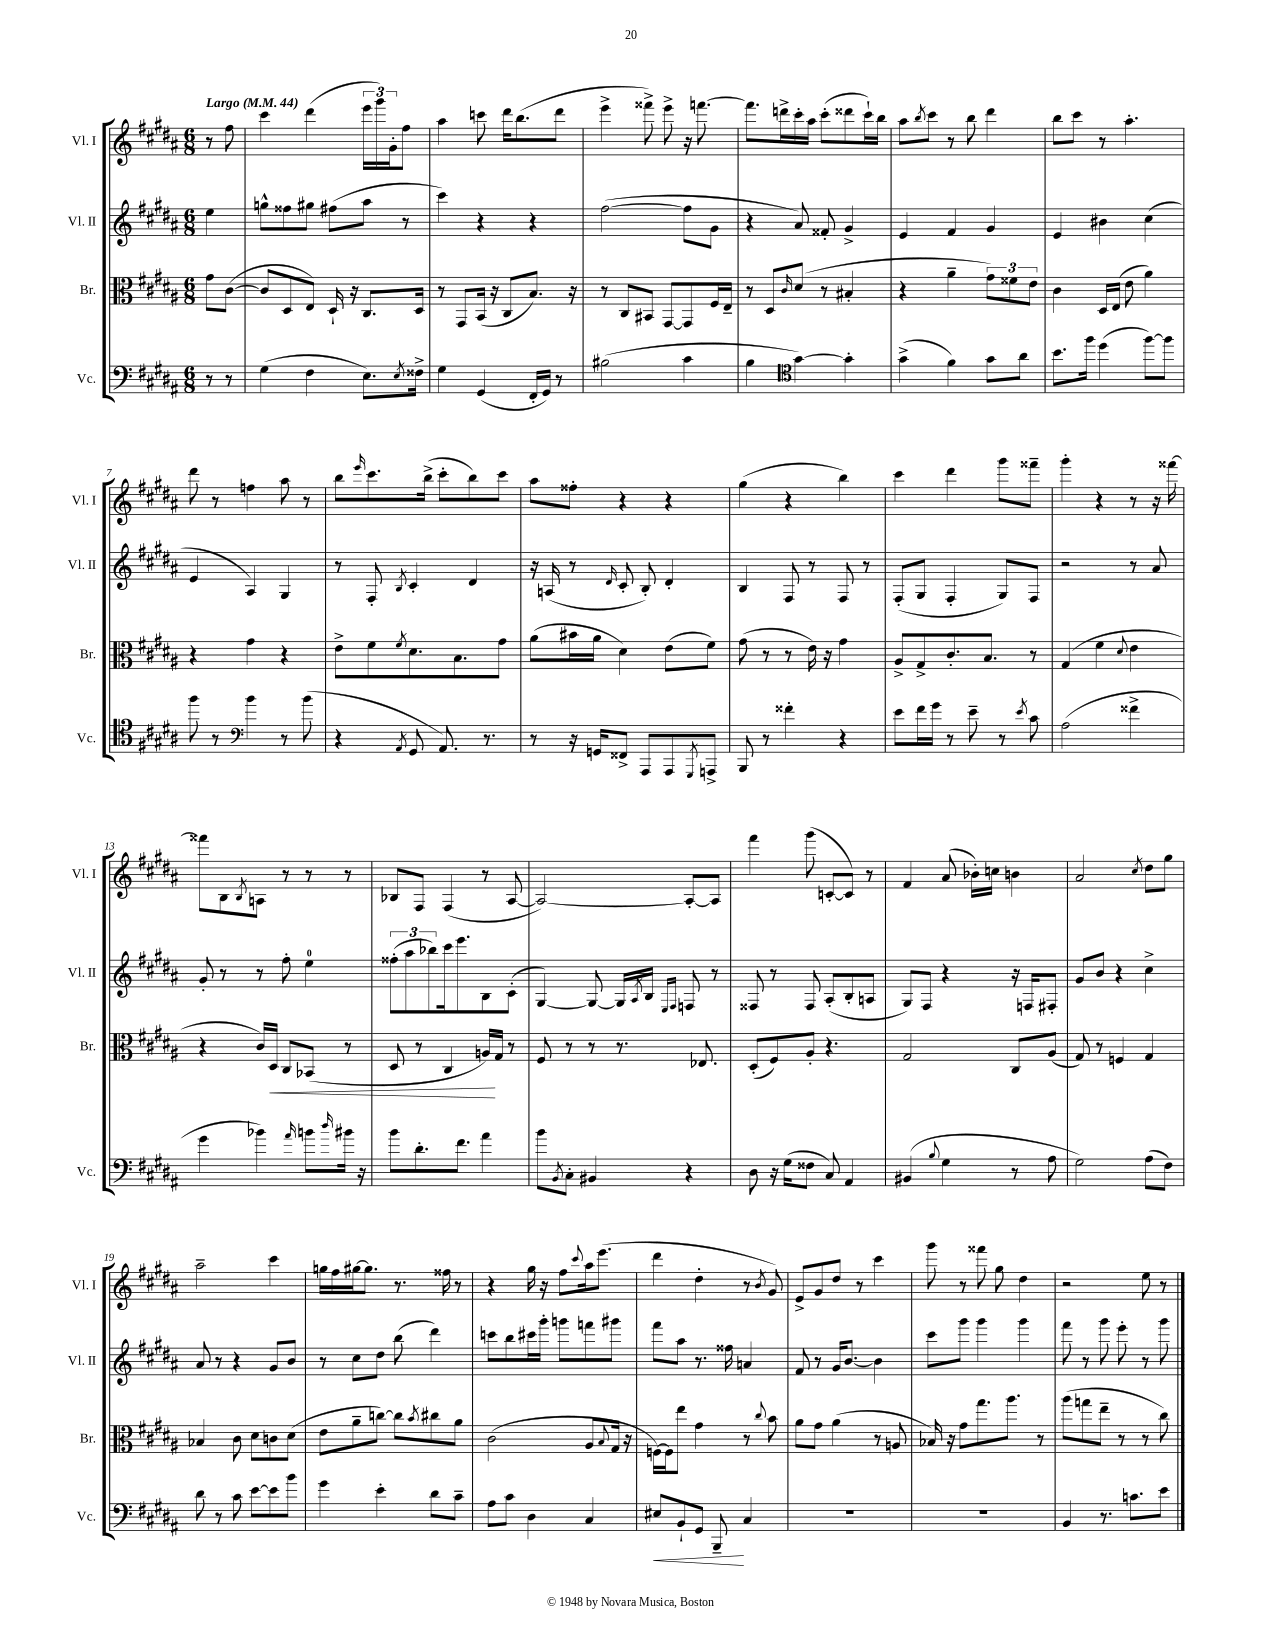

**kern	**dynam	**kern	**dynam	**kern	**kern
*part4	*part4	*part3	*part3	*part2	*part1
*staff4	*staff4	*staff3	*staff3	*staff2	*staff1
*I"Vc.	*	*I"Br.	*	*I"Vl. II	*I"Vl. I
*I'Vc.	*	*I'Br.	*	*I'Vl. II	*I'Vl. I
*clefF4	*	*clefC3	*	*clefG2	*clefG2
*k[f#c#g#d#a#]	*	*k[f#c#g#d#a#]	*	*k[f#c#g#d#a#]	*k[f#c#g#d#a#]
*M6/8	*	*M6/8	*	*M6/8	*M6/8
*MM44	*	*MM44	*	*MM44	*MM44
=	=	=	=	=	=
!	!	!	!	!	!LO:TX:a:B:t=Largo
8r	.	8g#\L	.	4ee\	8r
8r	.	([8c#\J	.	.	8ff#\
=1	=1	=1	=1	=1	=1
(4G#\	.	8c#/L]	.	8ggn^^\L	4ccc#\
.	.	8D#/	.	8ff##X\	.
4F#\	.	8E/J)	.	8gg#X\J	(4ddd#\
.	.	16D#`/	.	(8ff#X\L	.
.	.	16r	.	.	.
8.E\L)	.	8.C#/L	.	8aa#\J	24eee\LL
.	.	.	.	.	24ggg#\)
.	.	.	.	.	24g#'\J
.	.	.	.	8r	8ff#\J
8qE/	.	.	.	.	.
16F##X^\Jk	.	16D#/Jk	.	.	.
=2	=2	=2	=2	=2	=2
4G#\	.	8r	.	4ccc#\)	4aa#\
.	.	8GG#/L	.	.	.
(4GG#/	.	(16BB/Jk	.	4r	8cccn\
.	.	16r	.	.	.
.	.	8C#/L	.	.	16ddd#\KL
.	.	.	.	.	(8.bb\
16FF#'/LL	.	8.B/J)	.	4r	.
16GG#/JJ)	.	.	.	.	.
8r	.	.	.	.	8ddd#\J
.	.	16r	.	.	.
=3	=3	=3	=3	=3	=3
(2B#X\	.	8r	.	([2ff#\	4eee^\
.	.	8C#/L	.	.	.
.	.	8BB#X/J	.	.	8fff##X^\)
.	.	[8GG#/L	.	.	8eee^\
4c#\	.	8GG#/]	.	8ff#\L]	16r
.	.	.	.	.	[8.fffn\
.	.	16F#/L	.	8g#\J	.
.	.	16E~/JJ	.	.	.
=4	=4	=4	=4	=4	=4
4B\	.	8r	.	4r	8.fff\L]
.	.	8D#/L	.	.	.
.	.	.	.	.	16dddn^\L
*clefC4	*	*	*	*	*
.	.	16qqc#/	.	.	.
[4g#\)	.	(8d#/J	.	8a#/)	16ccc#'\
.	.	.	.	.	16aa#\JJ
.	.	8r	.	8f##X'/	(8ccc#'\L
4g#'\]	.	4B#X'/	.	4g#^/	8ddd##X\
.	.	.	.	.	16ccc#`\L)
.	.	.	.	.	16bb\JJ
=5	=5	=5	=5	=5	=5
(4g#^\	.	4r	.	4e/	8aa#\L
.	.	.	.	.	8qbb/
.	.	.	.	.	8ccc#\J
4f#\)	.	4a#~\	.	4f#/	8r
.	.	.	.	.	8bb\
8g#\L	.	12g#\L)	.	4g#/	4ddd#\
.	.	12f##X\	.	.	.
8a#\J	.	.	.	.	.
.	.	12e\J	.	.	.
=6	=6	=6	=6	=6	=6
8.b\L	.	4c#\	.	4e/	8bb\L
.	.	.	.	.	8ccc#\J
16ff#\Jk	.	.	.	.	.
(4dd#\	.	16D#/LL	.	4b#X\	8r
.	.	(16E/JJ	.	.	.
.	.	8e\	.	.	4.aa#'\
[8ff#\L)	.	4a#\)	.	(4cc#\	.
8ff#\J]	.	.	.	.	.
!!LO:LB:g=z
=7	=7	=7	=7	=7	=7
8ff#\	.	4r	.	4e/	8ddd#\
8r	.	.	.	.	8r
*clefF4	*	*	*	*	*
4b\	.	4g#\	.	4A#/)	4ffn\
8r	.	4r	.	4G#/	8aa#\
(8b\	.	.	.	.	8r
=8	=8	=8	=8	=8	=8
4r	.	8e^\L	.	8r	8bb\L
.	.	.	.	.	16qqeee/
.	.	8f#\	.	8F#'/	8.ccc#\
8qAA#/	.	8qf#/	.	8qB/	.
8GG#/	.	8.d#\	.	4c#'/	.
.	.	.	.	.	(16bb^\Jk
8.AA#/)	.	.	.	.	8ccc#'\L
.	.	8.B\	.	.	.
.	.	.	.	4d#/	8bb\)
8.r	.	.	.	.	.
.	.	8g#\J	.	.	8ccc#\J
=9	=9	=9	=9	=9	=9
8r	.	(8a#\L	.	16r	8aa#\L
.	.	.	.	(16An/	.
16r	.	16b#X\L	.	8r	8ff##X'\J
16GGn/KL	.	16a#\JJ	.	.	.
.	.	.	.	16qqd#/	.
8FF##X^/J	.	4d#\)	.	8c#'/	4r
8AAA#/L	.	.	.	8B'/)	.
8AAA#/	.	(8e\L	.	4d#'/	4r
8qGGG#/	.	.	.	.	.
8AAAn^/J	.	8f#\J)	.	.	.
=10	=10	=10	=10	=10	=10
8BBB/	.	(8g#\	.	4B/	(4gg#\
8r	.	8r	.	.	.
4f##X'\	.	8r	.	8F#/	4r
.	.	16e\)	.	8r	.
.	.	16r	.	.	.
4r	.	4g#\	.	8F#/	4bb\)
.	.	.	.	8r	.
=11	=11	=11	=11	=11	=11
8e\L	.	8A#^/L	.	(8F#'/L	4ccc#\
16f#\L	.	8G#^/	.	8G#/J	.
16g#\JJ	.	.	.	.	.
8r	.	8.c#'/	.	4F#'/	4ddd#\
8e~\	.	.	.	.	.
.	.	8.B/J	.	.	.
8r	.	.	.	8G#/L)	8ggg#\L
8qe/	.	.	.	.	.
8c#\	.	8r	.	8F#/J	8fff##X~\J
=12	=12	=12	=12	=12	=12
(2A#\	.	(4G#/	.	2r	4ggg#'\
.	.	4f#\	.	.	4r
.	.	8qqd#/	.	.	.
4f##X^\	.	4e\	.	8r	8r
.	.	.	.	8a#/	16r
.	.	.	.	.	[16fff##X\
!!LO:LB:g=z
=13	=13	=13	=13	=13	=13
4g#\	.	4r	.	8g#'/	8fff##X\L]
.	.	.	.	8r	8B\
.	.	.	.	.	8qB/
4b-X\)	.	16c#/LL)	.	8r	8An\J
!	!	!	!LO:HP:b	!	!
.	.	16D#/JJ	<	.	.
.	.	8C#/L	.	8ff#'\	8r
16qqa#/	.	.	.	.	.
8bn\L	.	(8BB-X/J	.	4ee\	8r
16qqdd#/	.	.	.	.	.
16b#X\Jk	.	8r	.	.	8r
16r	.	.	.	.	.
=14	=14	=14	=14	=14	=14
8b\L	.	8D#/	.	(12ff##X'\L	8B-X/L
.	.	.	.	12aa#\	.
8.d#'\	.	8r	.	.	8F#/J
.	.	.	.	12bb-X\)	.
.	.	4C#/	.	16ccc#\k	(4F#/
8.f#\J	.	.	.	8.eee\	.
4a#\	.	16An/LL)	.	8B\	8r
.	.	16G#/JJ	[	.	.
.	.	8r	.	(8c#'\J	[8A#/
=15	=15	=15	=15	=15	=15
8b\L	.	8F#/	.	[4G#/)	2A#/_)
8qBB/	.	.	.	.	.
8C#'\J	.	8r	.	.	.
4BB#X/	.	8r	.	8G#/_	.
.	.	8.r	.	16G#/LL]	.
.	.	.	.	8qA#/	.
.	.	.	.	16B/JJ	.
.	.	.	.	16qqE/LL	.
.	.	.	.	16qqF#/JJ	.
4r	.	.	.	8Fn/	8A#'/L_
.	.	8.E-X/	.	.	.
.	.	.	.	8r	8A#/J]
=16	=16	=16	=16	=16	=16
8D#\	.	(8D#'/L	.	8F##X/	4fff#\
16r	.	8F#/)	.	8r	.
(16G#\KL	.	.	.	.	.
8F##X\J	.	8A#'/J	.	8F##/	(8ggg#\
8C#/)	.	4.r	.	(8A#'/L	[8cn'/L
4AA#/	.	.	.	8B'/	8c/J])
.	.	.	.	8An/J	8r
=17	=17	=17	=17	=17	=17
(4BB#X/	.	2G#/	.	8G#/L)	4f#/
.	.	.	.	8F#/J	.
8qqB/	.	.	.	.	.
4G#\	.	.	.	4r	(8a#/
.	.	.	.	.	16b-X'\LL)
.	.	.	.	.	16ccn\JJ
8r	.	8C#/L	.	16r	4bn\
.	.	.	.	16Fn/KL	.
8A#\	.	(8A#/J	.	8F#X'/J	.
=18	=18	=18	=18	=18	=18
2G#\)	.	8G#/)	.	8g#/L	2a#/
.	.	8r	.	8b/J	.
.	.	4Fn/	.	4r	.
.	.	.	.	.	8qcc#/
(8A#\L	.	4G#/	.	4cc#^\	8dd#\L
8F#\J)	.	.	.	.	8gg#\J
!!LO:LB:g=z
=19	=19	=19	=19	=19	=19
8d#\	.	4B-X/	.	8a#/	2aa#~\
8r	.	.	.	8r	.
8c#\	.	8c#\	.	4r	.
[8e\L	.	8d#\L	.	.	.
8e\]	.	8cn\	.	8g#/L	4ccc#\
8b\J	.	(8d#\J	.	8b/J	.
=20	=20	=20	=20	=20	=20
4g#\	.	8e\L	.	8r	16ggn\LL
.	.	.	.	.	16ff#\
.	.	8a#~\	.	8cc#\L	[16gg#X\J
.	.	.	.	.	8.gg#\J]
4e'\	.	[8ccn\J)	.	8dd#\J	.
.	.	8cc\L]	.	(8bb\	8.r
.	.	8qb/	.	.	.
8d#\L	.	8cc#X\	.	4ddd#\)	.
.	.	.	.	.	16ff##X\
8c#~\J	.	8a#\J	.	.	8r
=21	=21	=21	=21	=21	=21
8A#\L	.	(2c#\	.	8cccn\L	4r
8c#\J	.	.	.	8bb\	.
4D#\	.	.	.	16ccc#X\L	16gg#\
.	.	.	.	16ggg#'\JJ	16r
.	.	.	.	8gggn\L	8ff#\L
.	.	.	.	.	8qqccc#/
4C#/	.	8A#/L	.	8fffn\	16aa#\k
.	.	.	.	.	(8.eee\J
.	.	8qqB/	.	.	.
.	.	16G#/Jk	.	8ggg#X\J	.
.	.	16r	.	.	.
=22	=22	=22	=22	=22	=22
!	!LO:HP:b	!	!	!	!
8E#X/L	<	[16Fn\LL)	.	8fff#\L	4ddd#\
.	.	16F\J]	.	.	.
8BB`/	.	8ee\J	.	8aa#\J	.
8GG#/J	.	4g#\	.	8.r	4dd#'\
8BBB~/	.	.	.	.	.
.	.	.	.	16ff##X\	.
4C#/	[	8r	.	4an/	8r
.	.	8qqcc#/	.	.	8qb/
.	.	8b\	.	.	8g#/)
=23	=23	=23	=23	=23	=23
2.r	.	8a#\L	.	8f#/	8e^/L
.	.	8g#\J	.	8r	8g#/
.	.	(4a#\	.	16g#/KL	8dd#/J
.	.	.	.	[8.b/J	.
.	.	.	.	.	8r
.	.	8r	.	4b\]	4ccc#\
.	.	8An/	.	.	.
=24	=24	=24	=24	=24	=24
2.r	.	16B-X/)	.	8ccc#\L	8ggg#\
.	.	16r	.	.	.
.	.	8g#\L	.	8ggg#\J	8r
.	.	8.gg#\	.	4ggg#\	8fff##X\
.	.	.	.	.	8gg#\
.	.	8.aa#\J	.	.	.
.	.	.	.	4ggg#\	4dd#\
.	.	8r	.	.	.
=25	=25	=25	=25	=25	=25
4BB/	.	(8aa#\L	.	8fff#\	2r
.	.	8ggn\	.	8r	.
8.r	.	8ee~\J	.	8ggg#\	.
.	.	8r	.	8eee'\	.
8.cn\L	.	.	.	.	.
.	.	8r	.	8r	8ee\
8e\J	.	8cc#\)	.	8ggg#\	8r
==	==	==	==	==	==
*-	*-	*-	*-	*-	*-
